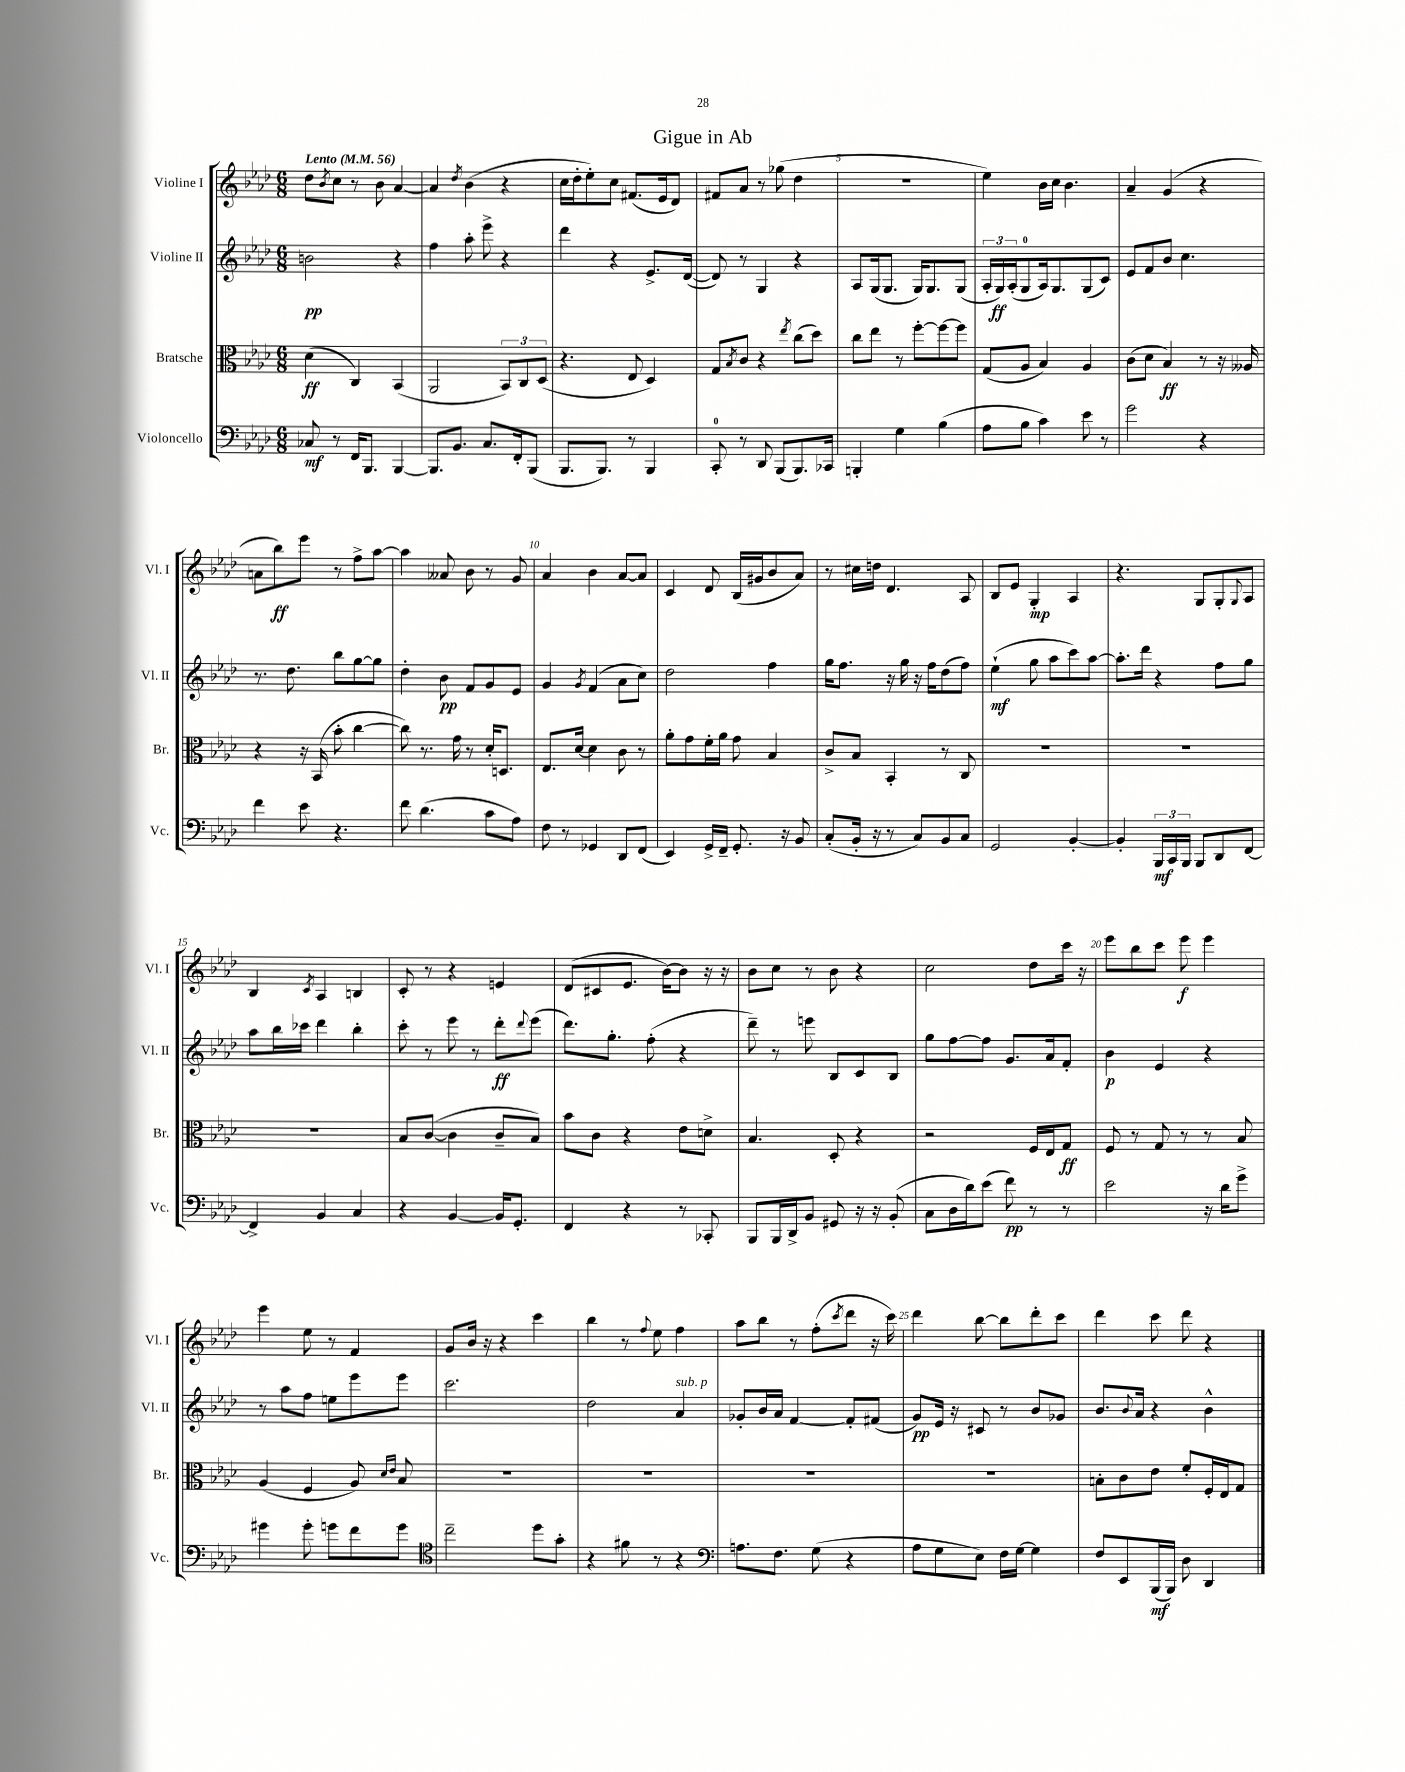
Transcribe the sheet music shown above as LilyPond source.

\header { title = "Gigue in Ab" }
<<
\new StaffGroup <<
\new Staff = "s0" \with { instrumentName = "Violine I" shortInstrumentName = "Vl. I" } {
    \clef treble \key aes \major \numericTimeSignature \time 6/8 \tempo "Lento" 4 = 56
    des''8 \acciaccatura { bes'8 } c''8 r8 bes'8 aes'4~ |
    aes'4 \acciaccatura { des''8 } bes'4( r4 |
    c''16 des''16-. ees''8-.) c''8 fis'8.( ees'16 des'8) |
    fis'8 aes'8 r8 ges''8( des''4 |
    R2. |
    ees''4) bes'16 c''16 bes'4. |
    aes'4-- g'4( r4 |
    a'8 bes''8\ff) ees'''8 r8 f''8-> aes''8~ |
    aes''4 aeses'8 bes'8 r8 g'8 |
    aes'4 bes'4 aes'8~ aes'8 |
    c'4 des'8 bes16( gis'16 bes'8 aes'8) |
    r8 cis''16 d''16 des'4. aes8 |
    bes8 ees'8 g4-.\mp aes4 |
    r4. g8 g8-. \appoggiatura { g8 } aes8 |
    bes4 \acciaccatura { c'8 } aes4 b4 |
    c'8-. r8 r4 e'4 |
    des'8( cis'8 ees'8. bes'16~) bes'8 r16 r16 |
    bes'8 c''8 r8 bes'8 r4 |
    c''2 des''8 c'''16 r16 |
    ees'''8 bes''8 c'''8 ees'''8\f ees'''4 |
    ees'''4 ees''8 r8 f'4 |
    g'8 bes'16 r16 r4 c'''4 |
    bes''4 r8 \appoggiatura { f''8 } ees''8 f''4 |
    aes''8 bes''8 r8 f''8-.( \acciaccatura { c'''8 } des'''8 r16 c'''16) |
    des'''4 bes''8~ bes''8 des'''8-. c'''8 |
    des'''4 c'''8 des'''8 r4 \bar "|." |
}
\new Staff = "s1" \with { instrumentName = "Violine II" shortInstrumentName = "Vl. II" } {
    \clef treble \key aes \major \numericTimeSignature \time 6/8
    b'2\pp r4 |
    f''4 aes''8-. ees'''8-> r4 |
    des'''4 r4 ees'8.-> des'16~( |
    des'8) r8 g4 r4 |
    aes8 g16( g8. g16) g8. g8( |
    \tuplet 3/2 { aes16-. g16\ff) aes16-.( } g8-0 aes16) g8. g8( c'8) |
    ees'8 f'8 bes'8 c''4. |
    r8. des''8. bes''8 g''8~ g''8 |
    des''4-. bes'8\pp f'8 g'8 ees'8 |
    g'4 \acciaccatura { g'8 } f'4( aes'8 c''8) |
    des''2 f''4 |
    g''16 f''8. r16 g''16 r16 f''16 des''8( f''8) |
    ees''4-!\mf( g''8 aes''8 c'''8) aes''8~ |
    aes''8.-. des'''16 r4 f''8 g''8 |
    aes''8 bes''16 ces'''16 des'''4 bes''4-. |
    c'''8-. r8 ees'''8 r8 des'''8-.\ff \appoggiatura { des'''8 } ees'''8( |
    des'''8.) g''8.-. f''8-.( r4 |
    des'''8--) r8 e'''8 bes8 c'8 bes8 |
    g''8 f''8~ f''8 g'8. aes'16 f'8-. |
    bes'4\p ees'4 r4 |
    r8 aes''8 f''8 e''8 ees'''8 ees'''8 |
    c'''2. |
    des''2 aes'4^\markup { \italic "sub. p" } |
    ges'8-. bes'16 aes'16 f'4~ f'8-. fis'8( |
    g'8\pp) ees'16 r16 cis'8 r8 bes'8 ges'8 |
    bes'8. \appoggiatura { bes'8 } aes'16 r4 bes'4-^ \bar "|." |
}
\new Staff = "s2" \with { instrumentName = "Bratsche" shortInstrumentName = "Br." } {
    \clef alto \key aes \major \numericTimeSignature \time 6/8
    des'4\ff( c4) bes,4( |
    aes,2 \tuplet 3/2 { bes,8) c8 des8( } |
    r4. ees8 des4) |
    g8 \acciaccatura { bes8 } c'8 r4 \acciaccatura { ees''8 } c''8( des''8) |
    c''8 ees''8 r8 f''8~-. f''8~ f''8 |
    g8( aes8 bes4) aes4 |
    c'8( des'8 bes4\ff) r8 r16 aeses16 |
    r4 r16 bes,16( bes'8-. c''4~ |
    c''8) r8. g'16 r8 des'16-. d8. |
    ees8. des'16~ des'4 c'8 r8 |
    aes'8-. g'8 f'16-. aes'16 g'8 bes4 |
    c'8-> bes8 bes,4-. r8 c8 |
    R2. |
    R2. |
    R2. |
    bes8 c'8~( c'4 c'8-- bes8) |
    bes'8 c'8 r4 ees'8 d'8-> |
    bes4. des8-. r4 |
    r2 f16 ees16 g8\ff |
    f8 r8 g8 r8 r8 bes8 |
    aes4( f4 aes8) \grace { des'16 ees'16 } bes8 |
    R2. |
    R2. |
    R2. |
    R2. |
    b8-. c'8 ees'8 f'8-. f16-. ees16 g8 \bar "|." |
}
\new Staff = "s3" \with { instrumentName = "Violoncello" shortInstrumentName = "Vc." } {
    \clef bass \key aes \major \numericTimeSignature \time 6/8
    ces8\mf r8 f,16 bes,,8. bes,,4~ |
    bes,,8. bes,8. c8. f,16-. bes,,8( |
    bes,,8. bes,,8.) r8 bes,,4 |
    c,8-0-. r8 des,8 bes,,8( bes,,8.) ces,16 |
    b,,4-. g4 bes4( |
    aes8 bes8 c'4) ees'8 r8 |
    g'2 r4 |
    f'4 ees'8 r4. |
    f'8 des'4.( c'8 aes8) |
    f8 r8 ges,4 des,8 f,8( |
    ees,4) g,16-> f,16-- g,8.-. r16 bes,8 |
    c8-.( bes,16-. r16 r8 c8) bes,8 c8 |
    g,2 bes,4~-. |
    bes,4-. \tuplet 3/2 { bes,,16\mf c,16 bes,,16 } bes,,8 des,8 f,8~ |
    f,4-> bes,4 c4 |
    r4 bes,4~ bes,16 g,8.-. |
    f,4 r4 r8 ces,8-. |
    bes,,8 bes,,16 des,16-> bes,8 gis,8 r16 r16 bes,8-.( |
    c8 des16 des'16) ees'8( f'8\pp) r8 r8 |
    ees'2 r16 des'16 g'8-> |
    gis'4 gis'8-. g'8 f'8 g'8 |
    \clef tenor c''2-- des''8 g'8-. |
    r4 fis'8 r8 r4 |
    \clef bass a8. f8. g8( r4 |
    aes8 g8 ees8) f16 g16~ g4 |
    f8 ees,8 bes,,16\mf( bes,,16) des8 des,4 \bar "|." |
}
>>
>>
\layout { \context { \Score \override BarNumber.break-visibility = ##(#f #t #t) barNumberVisibility = #(every-nth-bar-number-visible 5) } }
